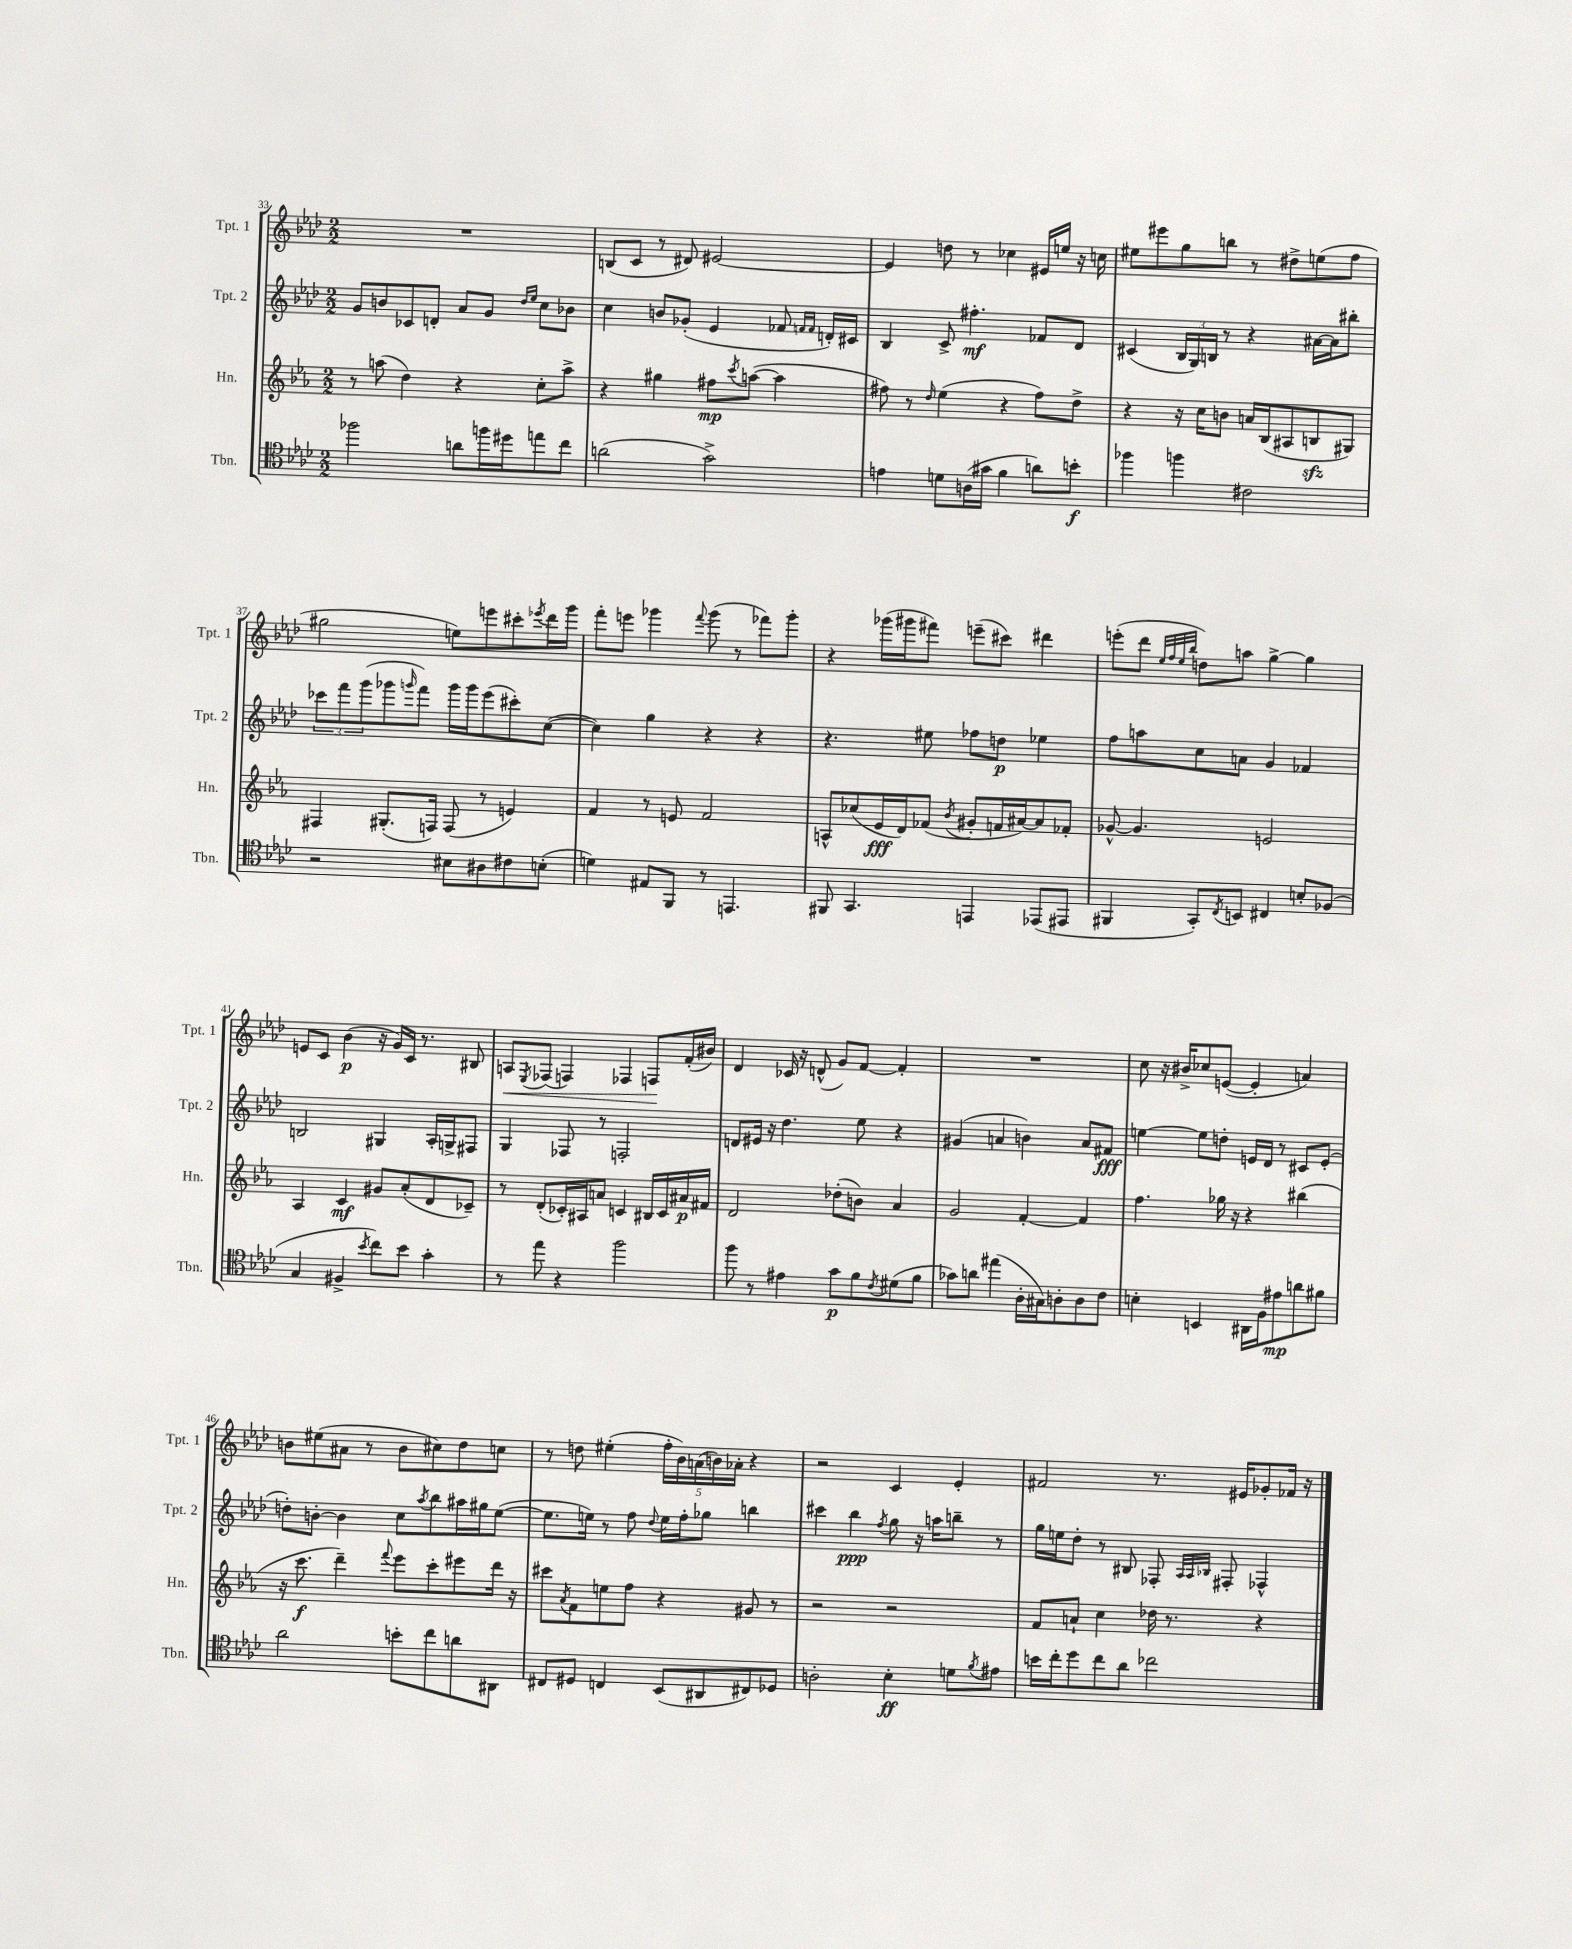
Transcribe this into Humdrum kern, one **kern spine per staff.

**kern	**dynam	**kern	**dynam	**kern	**dynam	**kern	**dynam
*part4	*part4	*part3	*part3	*part2	*part2	*part1	*part1
*staff4	*staff4	*staff3	*staff3	*staff2	*staff2	*staff1	*staff1
*I"Tbn.	*	*I"Hn.	*	*I"Tpt. 2	*	*I"Tpt. 1	*
*I'Tbn.	*	*I'Hn.	*	*I'Tpt. 2	*	*I'Tpt. 1	*
*clefC4	*	*clefG2	*	*clefG2	*	*clefG2	*
*k[b-e-a-d-]	*	*k[b-e-a-]	*	*k[b-e-a-d-]	*	*k[b-e-a-d-]	*
*M2/2	*	*M2/2	*	*M2/2	*	*M2/2	*
=33	=33	=33	=33	=33	=33	=33	=33
2ff-X\	.	8r	.	8g/L	.	1r	.
.	.	(8aan\	.	8bn/	.	.	.
.	.	4dd\)	.	8c-X/	.	.	.
.	.	.	.	8dn'/J	.	.	.
8an\L	.	4r	.	8a-/L	.	.	.
16ffn\L	.	.	.	8g/J	.	.	.
16dd#X\J	.	.	.	.	.	.	.
.	.	.	.	16qqdd-/LL	.	.	.
.	.	.	.	16qqee-/JJ	.	.	.
8een\	.	8cc'\L	.	8cc\L	.	.	.
8cc\J	.	8aa^\J	.	8b-X\J	.	.	.
=34	=34	=34	=34	=34	=34	=34	=34
(2an\	.	4r	.	4cc\	.	(8Bn/L	.
.	.	.	.	.	.	8c/J	.
.	.	4gg#X\	.	8bn/L	.	8r	.
.	.	.	.	(8g-X'/J	.	8d#X/)	.
2g^\)	.	8ff#X\L	mp	4e-/	.	[2e#X/	.
.	.	8qccc/	.	.	.	.	.
.	.	([8aan\J	.	.	.	.	.
.	.	4aa\]	.	8f-X/	.	.	.
.	.	.	.	16qqfn/LL	.	.	.
.	.	.	.	16qqf/JJ	.	.	.
.	.	.	.	16dn'/LL)	.	.	.
.	.	.	.	16c#X/JJ	.	.	.
=35	=35	=35	=35	=35	=35	=35	=35
4en\	.	8ff#X\)	.	4B-/	.	4e#/]	.
.	.	8r	.	.	.	.	.
.	.	16qqdd/	.	.	.	.	.
8dn\L	.	(4ee-\	.	8c^/	.	8ddn\	.
(16An\L	.	.	.	4.ff#X'\	mf	8r	.
16g#X\JJ	.	.	.	.	.	.	.
4f\	.	4r	.	.	.	4cc-X\	.
8an\L)	.	8ff#\L)	.	8f-X/L	.	16e#X/LL	.
.	.	.	.	.	.	16een/JJ	.
8bn'\J	f	8dd^\J	.	8d-/J	.	16r	.
.	.	.	.	.	.	16ccn\	.
=36	=36	=36	=36	=36	=36	=36	=36
4ff-X\	.	4r	.	(4c#X/	.	8ee#X\L	.
.	.	.	.	.	.	8eee#X\	.
4ffn\	.	16r	.	24B-/LL	.	8gg\	.
.	.	.	.	24G/)	.	.	.
.	.	16cc\KL	.	.	.	.	.
.	.	.	.	24Bn/JJ	.	.	.
.	.	8bn\J	.	8r	.	8bbn\J	.
2c#X\	.	16an/LL	.	4r	.	8r	.
.	.	(16B-/J	.	.	.	.	.
.	.	8A#X/	.	.	.	8dd#X^\L	.
.	.	8Bnzz/	.	[16a#X\LL	.	(8een\	.
.	.	.	.	16a#\J]	.	.	.
.	.	8G#X/J)	.	8bb#X'\J	.	8ff\J	.
!!LO:LB:g=z
=37	=37	=37	=37	=37	=37	=37	=37
2r	.	4F#X/	.	12ccc-X\L	.	2gg#X\	.
.	.	.	.	12fff\	.	.	.
.	.	.	.	(12ggg\	.	.	.
.	.	(8.G#X'/L	.	8ggg-X\	.	.	.
.	.	.	.	16qqgggn/	.	.	.
.	.	.	.	8fff\J)	.	.	.
.	.	16Fn/Jk)	.	.	.	.	.
8B#X\L	.	(8F/	.	16ggg\LL	.	8een\L)	.
.	.	.	.	16ggg\J	.	.	.
8A#X\	.	8r	.	(8eee-\	.	8eeen\	.
8c#X\	.	4en/)	.	8ccc#X'\)	.	8ccc#X'\	.
.	.	.	.	.	.	8qeee-X/	.
(8Bn'\J	.	.	.	([8cc\J	.	16ddd-\L	.
.	.	.	.	.	.	16ggg\JJ	.
=38	=38	=38	=38	=38	=38	=38	=38
4dn\)	.	4f/	.	4cc\])	.	8fff'\L	.
.	.	.	.	.	.	8eeen\J	.
8E#X/L	.	8r	.	4gg\	.	4ggg-X\	.
8FF/J	.	8en/	.	.	.	.	.
.	.	.	.	.	.	8qqfff/	.
8r	.	2f/	.	4r	.	(8ggg-\	.
4.EEn/	.	.	.	.	.	8r	.
.	.	.	.	4r	.	8fff-X\L)	.
.	.	.	.	.	.	8ggg-'\J	.
=39	=39	=39	=39	=39	=39	=39	=39
8FF#X/	.	8An^^/L	.	4.r	.	4r	.
4.GG/	.	(8cc-X/	.	.	.	.	.
.	.	16e-/L	fff	.	.	(16ggg-X\LL	.
.	.	16d/J)	.	.	.	16ggg#X\J	.
.	.	(8f-X/J	.	8ee#X\	.	8fff#X\J)	.
.	.	8qb-/	.	.	.	.	.
4EEn/	.	8g#X'/L	.	8ff-X\L	.	(8eeen~\L	.
.	.	16fn/L	.	8ddn\J	p	8ccc#X\J)	.
.	.	[16a#X/J)	.	.	.	.	.
(8EE-X/L	.	8a#/]	.	4ee-X\	.	4ddd#X\	.
8EE#X/J	.	8f-X'/J	.	.	.	.	.
=40	=40	=40	=40	=40	=40	=40	=40
4FF#X/	.	[8g-X^^/	.	8ff\L	.	(8eeen'\L	.
.	.	4.g-/]	.	8aan\	.	8ddd-\J	.
.	.	.	.	.	.	32qqee-/LLL	.
.	.	.	.	.	.	32qqff/	.
.	.	.	.	.	.	32qqee-/	.
.	.	.	.	.	.	32qqbb-/JJJ	.
8GG'/L)	.	.	.	8cc\	.	8ddn\L)	.
8qC/	.	.	.	.	.	.	.
8BBn/J	.	.	.	8an\J	.	8aan\J	.
4C#X/	.	2en/	.	4g/	.	[4gg^\	.
8Bn'/L	.	.	.	4f-X/	.	4gg\]	.
(8F-X/J	.	.	.	.	.	.	.
!!LO:LB:g=z
=41	=41	=41	=41	=41	=41	=41	=41
4G/	.	4A-/	.	2Bn/	.	8en/L	.
.	.	.	.	.	.	8c/J	.
4F#X^/	.	4c/	mf	.	.	(4b-\	p
8qb-/	.	.	.	.	.	.	.
8cc\L)	.	8g#X/L	.	4G#X/	.	16r	.
.	.	.	.	.	.	16g/LL)	.
8b-\J	.	(8a-'/	.	.	.	16c/JJ	.
.	.	.	.	.	.	8.r	.
4g'\	.	8d/	.	16A-'/LL	.	.	.
.	.	.	.	16Gn^/J	.	.	.
.	.	8c-X~/J)	.	8F#X/J	.	8B#X/	.
=42	=42	=42	=42	=42	=42	=42	=42
!	!	!	!	!	!	!	!LO:HP:b
8r	.	8r	.	4G/	.	8An/L	<
.	.	.	.	.	.	8qE-/	.
8ee-\	.	(8d'/L	.	.	.	(8F-X/J	.
4r	.	16c-X'/L)	.	8F-X/	.	4Fn/)	.
.	.	16A#X/J	.	.	.	.	.
.	.	8an/J	.	8r	.	.	.
2ff\	.	4cn/	.	2Fn'/	.	4F-X/	.
.	.	16B#X/LL	.	.	.	8Fn/L	.
.	.	16c/	.	.	.	.	.
.	.	16a#X/	p	.	.	(16f'/L	[
.	.	16f#X/JJ	.	.	.	16b#X/JJ)	.
=43	=43	=43	=43	=43	=43	=43	=43
8ff\	.	2d/	.	8dn/L	.	4d-/	.
8r	.	.	.	16e#X/Jk	.	.	.
.	.	.	.	16r	.	.	.
4e#X\	.	.	.	4.dd-\	.	16c-X/	.
.	.	.	.	.	.	16r	.
.	.	.	.	.	.	(8dn^^/	.
8g\L	p	(8dd-X'\L	.	.	.	8g/L)	.
8f\	.	8bn\J)	.	8ee-\	.	[8f/J	.
8qc/	.	.	.	.	.	.	.
(8d#X\	.	4a-/	.	4r	.	4f'/]	.
8f\J	.	.	.	.	.	.	.
=44	=44	=44	=44	=44	=44	=44	=44
8g-X\L)	.	2g/	.	(4g#X/	.	1r	.
8an\J	.	.	.	.	.	.	.
(4ee#X\	.	.	.	4an/	.	.	.
16A-'\LL	.	[4f'/	.	4bn\)	.	.	.
16G#X\J)	.	.	.	.	.	.	.
8An'\	.	.	.	.	.	.	.
8A\	.	4f/]	.	8a/L	.	.	.
8c\J	.	.	.	8f#X/J	fff	.	.
=45	=45	=45	=45	=45	=45	=45	=45
4Bn'\	.	4.ff\	.	[4een\	.	8cc\	.
.	.	.	.	.	.	16r	.
.	.	.	.	.	.	16b#X^/KL	.
4BBn/	.	.	.	8ee\L]	.	8cc-X/	.
.	.	16gg-X\	.	8ddn'\J	.	([8en/J	.
.	.	16r	.	.	.	.	.
16AA#X\LL	.	4r	.	16en/LL	.	4e'/]	.
16F\J	.	.	.	16d-/JJ	.	.	.
8e#X\	mp	.	.	8r	.	.	.
8an\	.	(4bb#X\	.	8c#X/L	.	4an/)	.
8f#X\J	.	.	.	(8e'/J	.	.	.
!!LO:LB:g=z
=46	=46	=46	=46	=46	=46	=46	=46
2a-\	.	16r	.	8ddn'\L)	.	8bn\L	.
.	.	8.ccc\	f	.	.	.	.
.	.	.	.	[8bn'\J	.	(8ee#X\	.
.	.	4ddd~\)	.	4b\]	.	8a#X\J	.
.	.	.	.	.	.	8r	.
.	.	8qqfff/	.	.	.	.	.
8bn'\L	.	8eee-\L	.	8cc\L	.	8b\L	.
.	.	.	.	8qaa-/	.	.	.
8cc\	.	8ccc'\	.	8bb-\	.	8cc#X\)	.
8an\	.	8eee#X\	.	16aa#X\L	.	8dd-\	.
.	.	.	.	16gg#X\J	.	.	.
8AA#X\J	.	16ddd\Jk	.	([8ee-\J	.	8ccn\J	.
.	.	16r	.	.	.	.	.
=47	=47	=47	=47	=47	=47	=47	=47
8C#X/L	.	8ccc#X\L	.	8.ee-\L]	.	8r	.
.	.	8qa-/	.	.	.	.	.
8D#X/J	.	8f\	.	.	.	8ddn\	.
.	.	.	.	16een\Jk)	.	.	.
4Cn/	.	8een\	.	8r	.	(4ee#X'\	.
.	.	8ff\J	.	8ff\	.	.	.
.	.	.	.	8qqdd-/	.	.	.
(8BB-/L	.	4r	.	16ee\LL	.	20ff'\LL	.
.	.	.	.	.	.	20b-\)	.
.	.	.	.	16ff'\J	.	.	.
.	.	.	.	.	.	(20an\	.
8AA#X/	.	.	.	8gg-X\J	.	.	.
.	.	.	.	.	.	20bn\)	.
.	.	.	.	.	.	20a-X'\JJ	.
8C#X/)	.	8g#X/	.	4bbn\	.	4r	.
8D-X/J	.	8r	.	.	.	.	.
=48	=48	=48	=48	=48	=48	=48	=48
2An'\	.	2r	.	4ccc#X\	.	2r	.
.	.	.	.	4bb-\	ppp	.	.
.	.	.	.	8qff/	.	.	.
4B-'\	ff	2r	.	8gg\	.	4c/	.
.	.	.	.	16r	.	.	.
.	.	.	.	16aan\KL	.	.	.
8dn\L	.	.	.	8bbn~\J	.	4e-'/	.
8qf/	.	.	.	.	.	.	.
8e#X\J	.	.	.	8r	.	.	.
=49	=49	=49	=49	=49	=49	=49	=49
16bn\LL	.	8f/L	.	16gg\LL	.	2f#X/	.
16cc'\J	.	.	.	16een\J	.	.	.
8dd-\	.	8an`/J	.	8dd-'\J	.	.	.
8cc\	.	4cc\	.	8r	.	.	.
8a-\J	.	.	.	8B#X/	.	.	.
2cc-X\	.	16dd-X\	.	8F-X'/	.	8.r	.
.	.	8.r	.	.	.	.	.
.	.	.	.	32qqA-/LLL	.	.	.
.	.	.	.	32qqA-/	.	.	.
.	.	.	.	32qqB-X/JJJ	.	.	.
.	.	.	.	8F#X'/	.	.	.
.	.	.	.	.	.	16e#X/KL	.
.	.	4r	.	4F-X^^/	.	8g-X'/	.
.	.	.	.	.	.	16f-X/Jk	.
.	.	.	.	.	.	16r	.
==	==	==	==	==	==	==	==
*-	*-	*-	*-	*-	*-	*-	*-
